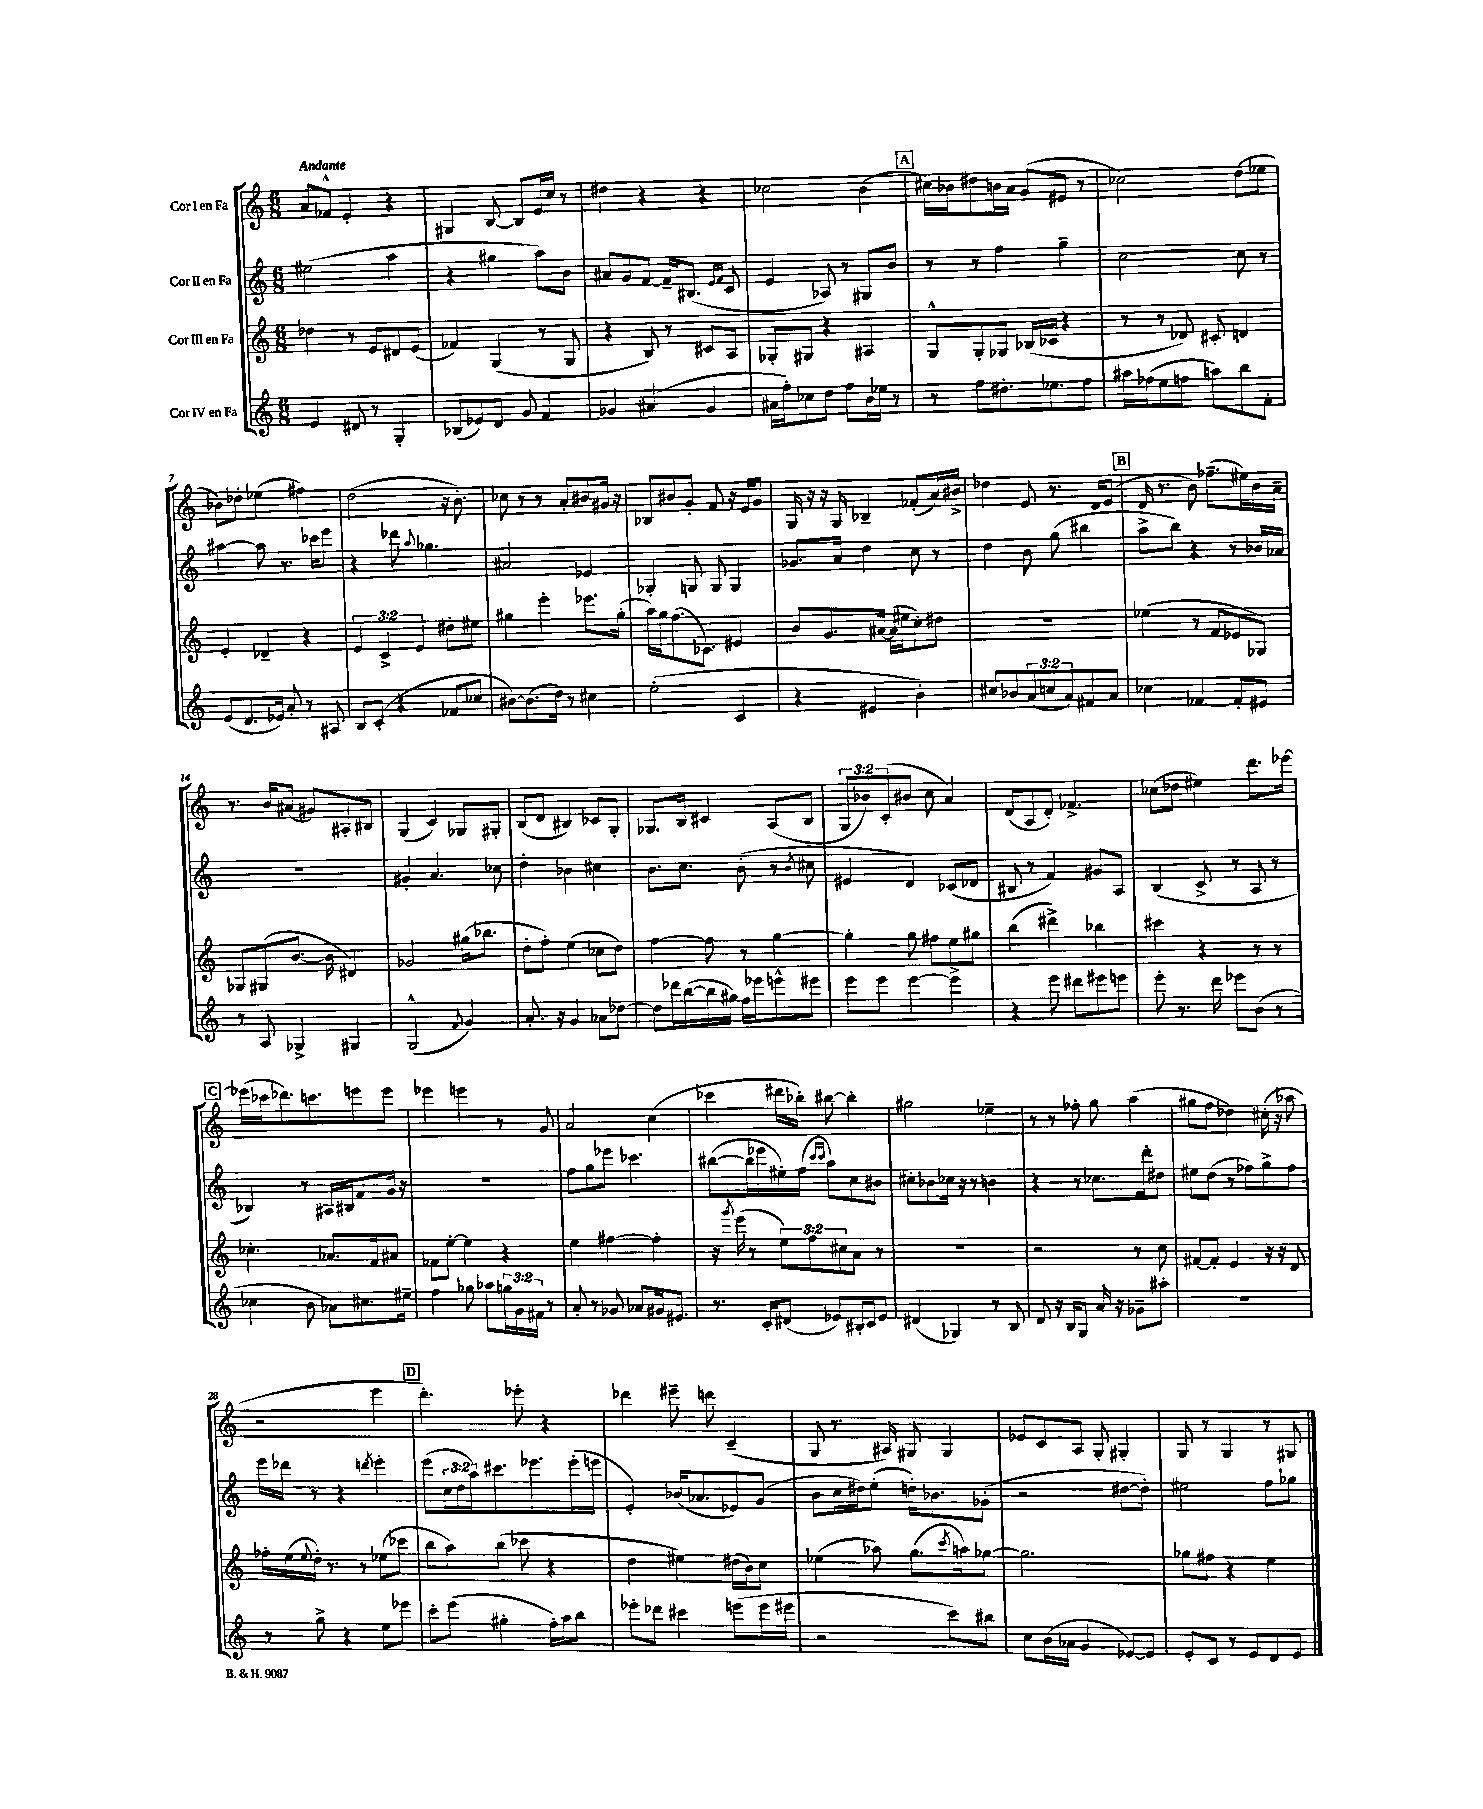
<<
\new StaffGroup <<
\new Staff = "s0" \with { instrumentName = "Cor I en Fa" } {
    \clef treble \key c \major \numericTimeSignature \time 6/8 \override Staff.TupletNumber.text = #tuplet-number::calc-fraction-text \tempo "Andante"
    a'8 fes'8-^ e'4-. r4 |
    gis4 b8~ b8 e'16 c''16 r8 |
    dis''4 r4 r4 |
    ces''2 b'4( |
    \mark \markup { \box "A" } cis''16) bes'16 dis''8 b'16 a'16 g'8( eis'8 r8 |
    ces''2) d''8( ees''8 |
    bes'8) des''8-. ees''4( fis''4) |
    d''2( r16 b'8.-.) |
    ces''8 r8 r8 a'8-. bis'8 gis'16 r16 |
    bes8 bis'8 g'8-. f'8 r16 e'16 g'8 |
    g16 r16 r16 g16 bes4-- fes'8-.( a'16) bis'16-> |
    des''4 e'8 r8. d'16 e'8( |
    \mark \markup { \box "B" } d'16 r8. b'8) fes''8.--( eis''16) b'16 a'16-- |
    r8. b'16 ais'8( gis'8) ais8-. bis8 |
    g4( c'4) ges8 gis8-. |
    b8( d'8 bis4) ces'8 g8-. |
    ges8. b16 cis'4 a8( b8 |
    \tuplet 3/2 { g8 bes'8) c'8-.( } bis'8 c''8 a'4) |
    d'8( a8 d'8-.) fes'4.-> |
    ces''8( des''8 eis''4) d'''8. ees'''16~ |
    \mark \markup { \box "C" } ees'''16( ces'''16 des'''8.) c'''8. e'''8 e'''8 |
    ees'''4 e'''4 r8 g'8 |
    a'2 c''4( |
    ces'''4 dis'''16 bes''16-.) bis''8~ bis''4-. |
    gis''2 ees''4-- |
    r8 r8 fes''8-. g''8 a''4( |
    gis''8 f''8 des''4) cis''16-.( r16 aes''8 |
    r2 e'''4 |
    \mark \markup { \box "D" } d'''4.-.) ees'''8-. r4 |
    des'''4 eis'''8-- d'''8 c'4--( |
    g8 r8. ais16) gis8 gis4 |
    ees'8 c'8 a8 g8-. gis4-. |
    g8 r8 g4 r8 gis8 \bar "|." |
}
\new Staff = "s1" \with { instrumentName = "Cor II en Fa" } {
    \clef treble \key c \major \numericTimeSignature \time 6/8 \override Staff.TupletNumber.text = #tuplet-number::calc-fraction-text
    eis''2( a''4 |
    r4 gis''4 a''8) b'8 |
    ais'8 g'8 f'8~ f'16-- bis8.( \grace { e'16 f'16 } c'8 |
    e'4 aes8) r8 gis8 b'8 |
    \mark \markup { \box "A" } r8 r8 f''4 g''4-- |
    c''2~ c''8 r8 |
    ais''4~ ais''8 r8. ces'''16 e'''8 |
    r4 des'''8 \appoggiatura { a''8 } ges''4. |
    ais'2 ees'4 |
    ges4-. g8 g8 g4 |
    ges'8. a'16 d''4 c''8 r8 |
    d''4 b'8 g''8( bis''4 |
    \mark \markup { \box "B" } a''8-> b''8) r4 r8 bes'16 aes'16 |
    R2. |
    gis'4-. a'4. ces''8 |
    d''4-. bes'4 cis''4 |
    b'8. c''8. b'8-.( r8 \acciaccatura { b'8 } cis''8 |
    eis'4 d'4) ces'8( des'8 |
    bis8 r8 f'4) gis'8 a8 |
    b4( c'8-> r8 a8 r8 |
    \mark \markup { \box "C" } bes4) r8 ais16 bis16 f'8 g'16 r16 |
    R2. |
    f''8 g''8 ees'''8 ces'''4. |
    bis''8~( bis''16 ees'''16 eis''16-.) f''16( \grace { c'''16 c'''16 } a''8) c''8 bis'8 |
    cis''8-. bes'8 ces''16 r16 r8 b'4 |
    r4 r8 ces''8. d'''16-. dis''8 |
    eis''8 d''8( r8 fes''8) g''8-> fes''8 |
    e'''16 des'''16 r8 r4 \acciaccatura { d'''8 } e'''4-. |
    \mark \markup { \box "D" } e'''8( \tuplet 3/2 { c''16 d''16 a''16) } cis'''8. ees'''8. ees'''16-.( e'''16 |
    e'4-.) bes'16( aes'8. ees'8) g'8( |
    b'8 c''16 dis''16) e''8-.( d''16-.) bes'8. ges'8-.( |
    r2 dis''8~ dis''8-.) |
    eis''2 f''8 ges''8 \bar "|." |
}
\new Staff = "s2" \with { instrumentName = "Cor III en Fa" } {
    \clef treble \key c \major \numericTimeSignature \time 6/8 \override Staff.TupletNumber.text = #tuplet-number::calc-fraction-text
    des''4 r8 e'8 dis'8 e'8( |
    fes'4) g4( r8 g8 |
    r4 b8) r8 cis'8 a8 |
    ges8-. gis8 r4 ais4 |
    \mark \markup { \box "A" } g8-^ g8-. ges8 bes16( ces'16 r4 |
    r8 r8 des'8) cis'8-. d'4 |
    e'4-. des'4-- r4 |
    \tuplet 3/2 { e'4 c'4-> e'4 } dis''8-. eis''8 |
    gis''4 e'''4-. ees'''8. gis''16-.( |
    a''16) g''16 f''8.( ces'8.) eis'4 |
    b'8 g'8. ais'16~ ais'16( eis''16 c''8-.) dis''8 |
    R2. |
    \mark \markup { \box "B" } ees''4( r8 f'8 ees'8 ges8) |
    ges8 gis8( b'8.~ b'16 dis'4) |
    ges'2 gis''16( bes''8. |
    d''8-. f''8-.) e''4( ces''8 d''8) |
    f''4~ f''8 r8 g''4~ |
    g''4-. g''8 fis''8 e''8 gis''8 |
    b''4( dis'''4->) bes''4 |
    cis'''4 r4 r8 r8 |
    \mark \markup { \box "C" } ces''4.-. aes'8. f'16 ais'8 |
    fes'8 e''8~-. e''4 r4 |
    e''4 fis''4~ fis''4-. |
    r16 \acciaccatura { g'''8 } e'''16( r8 \tuplet 3/2 { e''8) f''8 cis''8 } a'8 r8 |
    R2. |
    r2 r8 c''8 |
    fis'8~ fis'8-. e'4 r16 r16 d'8 |
    fes''16-. e''16( \appoggiatura { e''8 } d''16-.) r8. r8 ees''8( ces'''8 |
    \mark \markup { \box "D" } b''8 a''8) b''8( ces'''8 r4 |
    d''4 eis''4) dis''16( b'16) c''8 |
    ees''4( aes''8) g''8.( \acciaccatura { c'''8 } a''16) ges''8~ |
    ges''2. |
    ges''8 fis''8 r4 e''4 \bar "|." |
}
\new Staff = "s3" \with { instrumentName = "Cor IV en Fa" } {
    \clef treble \key c \major \numericTimeSignature \time 6/8 \override Staff.TupletNumber.text = #tuplet-number::calc-fraction-text
    e'4 dis'8 r8 g4-. |
    bes8( ees'8) d'8 g'8 f'4 |
    ges'4 ais'4( ges'4 |
    ais'16 f''16-.) ces''8 d''8 f''8 b'16 ees''16 r8 |
    \mark \markup { \box "A" } r8 f''8 dis''8.-. ees''8. f''8 |
    ais''16 fes''16( e''8 f''8 a''8) b''8 f'8-. |
    e'8( d'8. ees'16) a'8-. r8 ais8 |
    b8 c'8-.( r4 fes'8 ces''8 |
    bis'8~) bis'8.( d''16) r8 cis''4 |
    e''2-.( c'4 |
    r4 eis'4 b'4-.) |
    cis''8 bes'8 \tuplet 3/2 { a'8( c''8 a'8) } fis'8 a'8 |
    \mark \markup { \box "B" } ces''4 fes'4~ fes'8-. eis'8 |
    r8 a8 ges4-> gis4 |
    g2-^( \appoggiatura { f'8 } g'4) |
    a'8.-. r16 g'4 aes'8 des''8~ |
    des''8 des'''16 b''16~( b''16 gis''16) f''16 ees'''16 e'''8-^ eis'''8 |
    e'''8 e'''8 e'''4~ e'''4-> |
    r4 e'''8 dis'''8 eis'''8 e'''8 |
    e'''8-. r8. d'''16 ees'''8 b'8( r8 |
    \mark \markup { \box "C" } ces''4 b'8 aes'8) cis''8. eis''16-- |
    f''4 ges''8 aes''8 \tuplet 3/2 { g''16 g'16 fis'16 } r8 |
    a'8-. r8 ges'8 aes'8 gis'16 eis'8. |
    r8. c'16-. dis'8( ees'8) bis16-. c'16 ees'8 |
    dis'4( ges4) r8 b8 |
    d'8 r16 b16 g8 a'16 r16 ges'8-- ais''8-. |
    r2. |
    r8 g''8-> r4 e''8 ees'''8 |
    \mark \markup { \box "D" } c'''8-. e'''8( gis''4-. f''16-.) a''16 b''8 |
    ees'''8-. des'''8 cis'''4 e'''8( e'''16 eis'''16 |
    r2 c'''8) bis''8 |
    c''8 b'16( aes'16 g'4 ees'8~) ees'8 |
    e'8-. c'8 r8 e'8 d'8 e'8 \bar "|." |
}
>>
>>
